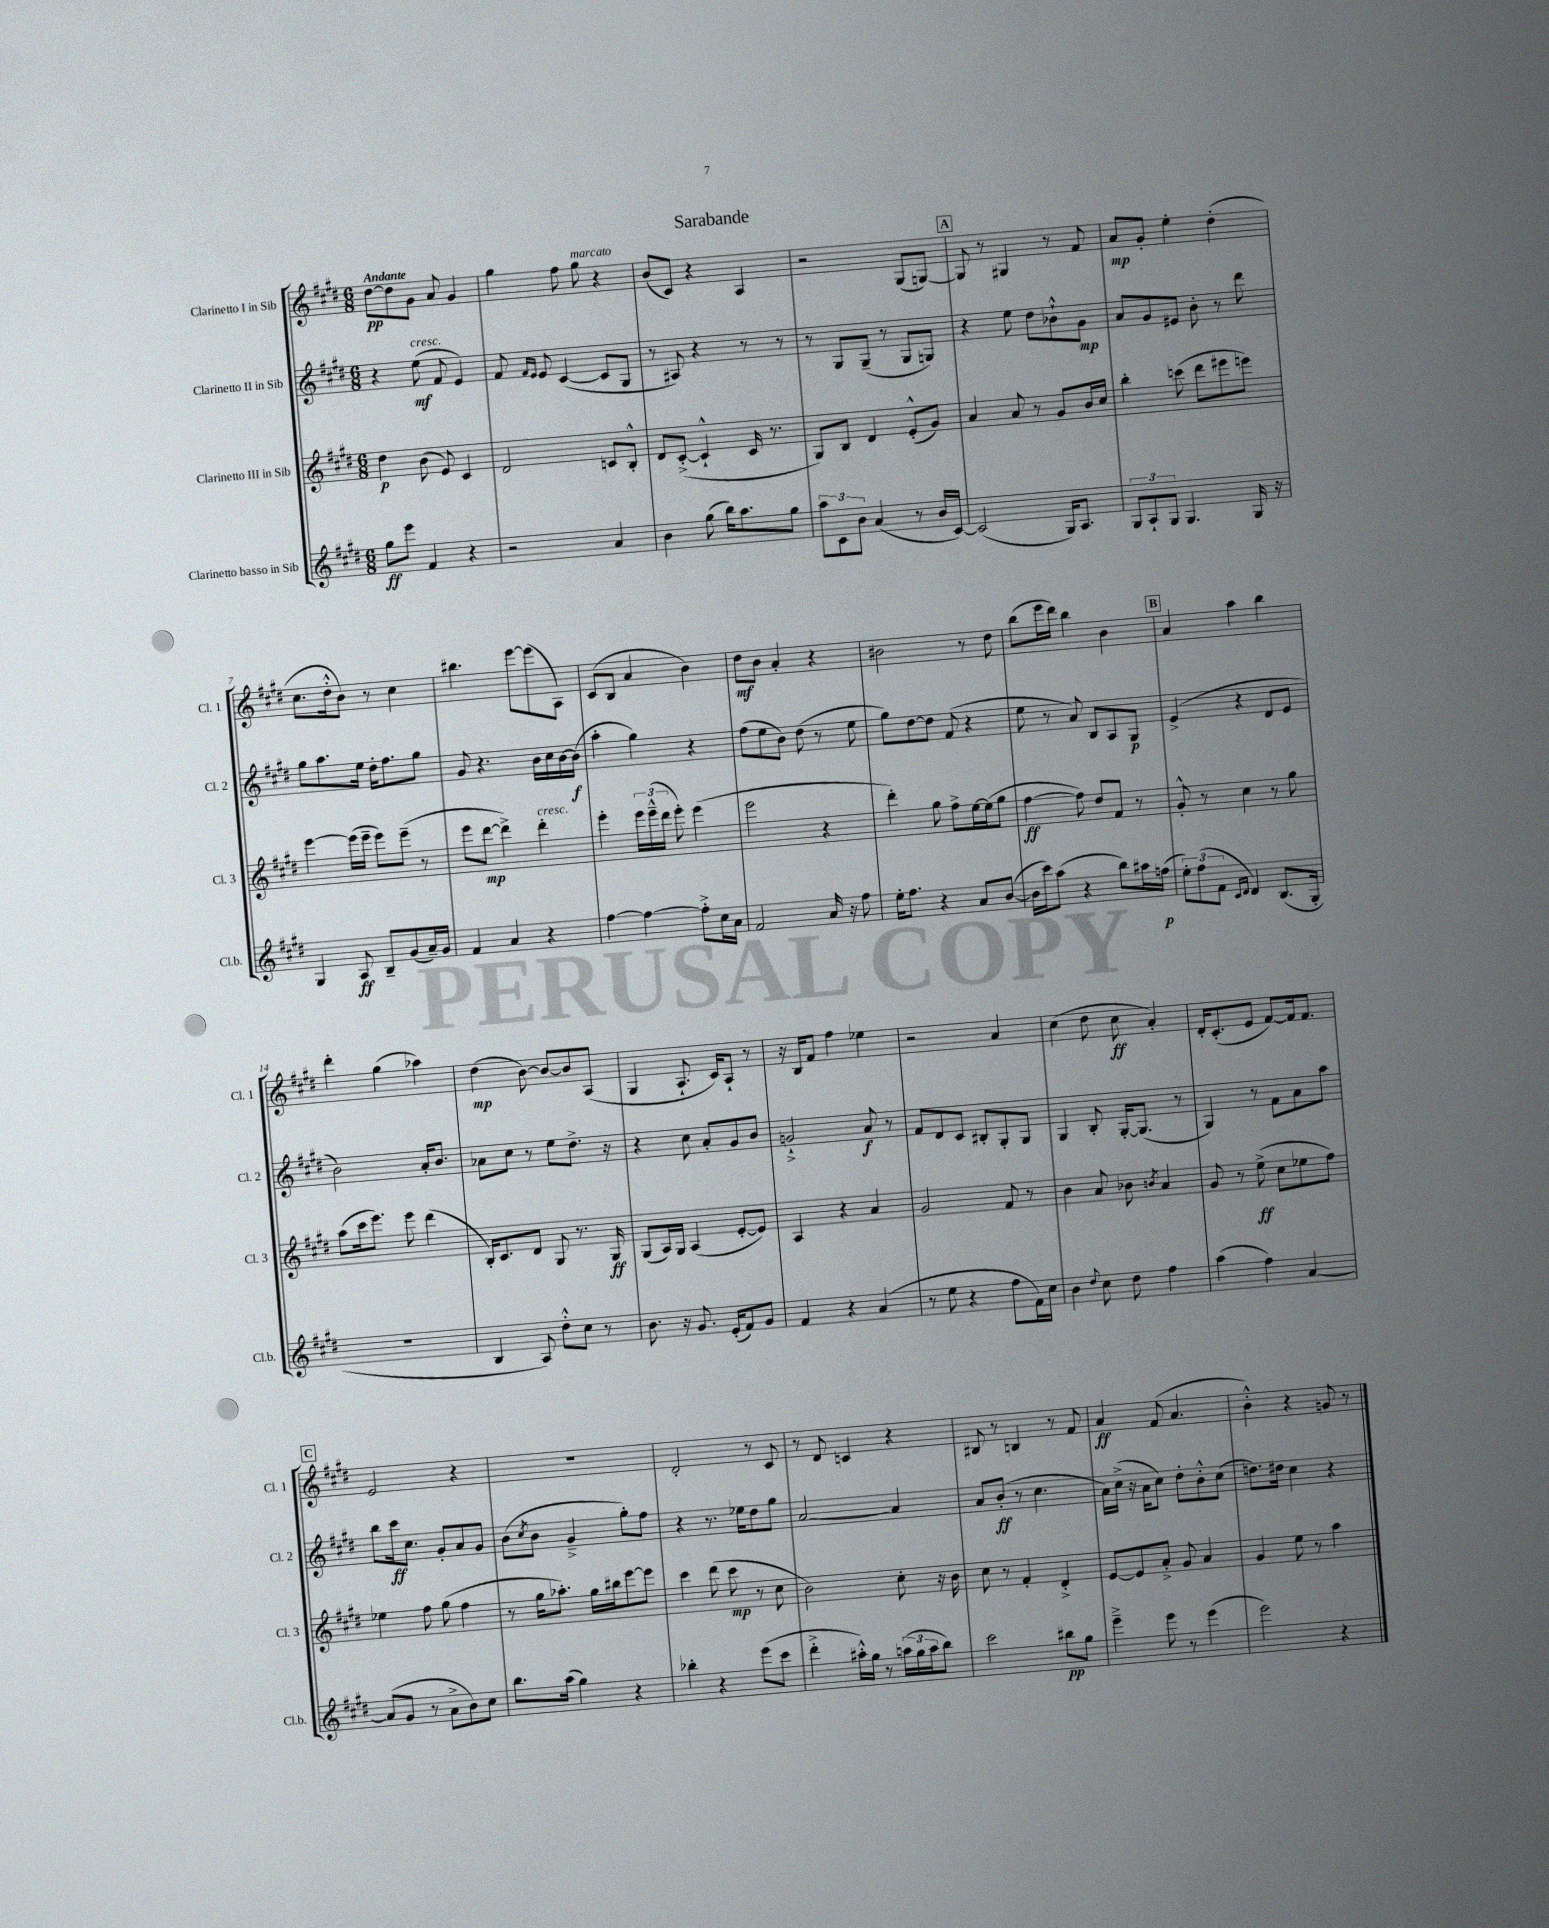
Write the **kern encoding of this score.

**kern	**kern	**kern	**kern
*staff4	*staff3	*staff2	*staff1
*clefG2	*clefG2	*clefG2	*clefG2
*k[f#c#g#d#]	*k[f#c#g#d#]	*k[f#c#g#d#]	*k[f#c#g#d#]
*M6/8	*M6/8	*M6/8	*M6/8
8gg#	4dd#	4r	[8dd#
8eee	.	.	8dd#]
4f#	(8b	(8ee	8g#
.	8e)	8f#	8a
4r	4c#	4e)	4g#
=	=	=	=
2r	2d#	8f#	4gg#
.	.	16qqf#	.
.	.	16qqe	.
.	.	8e	.
.	.	([4c#	8ff#
.	.	.	8gg#
4a	8c	8c#]	4r
.	8B'^^	8G#	.
=	=	=	=
4b	8d#	8r	(8b
.	([8c#'^	8A#)	8c#)
(8gg#	4c#`^^]	4r	4r
16bb)	.	.	.
8.aa	.	.	.
.	16c#	8r	4A
.	8.r	.	.
8gg#	.	8r	.
=	=	=	=
12aa	8G#)	8r	2r
12c#	.	.	.
.	8B	8G#	.
12b	.	.	.
(4a	4d#	(8G#~	.
.	.	8r	.
8r	(8e'^^	8G#	(8G#
16b	8g#)	8G)	[8G)
[16c#)	.	.	.
=	=	=	=
(2c#]	4a	4r	8G]
.	.	.	8r
.	8a	8ee	4G#
.	8r	8dd#	.
16G#)	8g#	8b-`^^	8r
8.A	.	.	.
.	16b	8g#	8f#
.	16cc#	.	.
=	=	=	=
12G#	4bb'	8a	8a
12A`	.	.	.
.	.	8g#	8g#'
12G#	.	.	.
4.G#	(8ccc	8e#	4ee'
.	8ddd#	8b'	.
.	8eee#	8r	(4dd#'
16G#	8eee)	8ddd#	.
16r	.	.	.
=	=	=	=
4G#	[4eee	8gg#	8.cc#
.	.	8.aa	.
.	.	.	16dd#'^^
8A	(16eee]	.	8b)
.	16eee~	16ee	.
8B~	8eee)	16dd#'	8r
.	.	8.ff#	.
(8g#	(8eee~	.	4cc#
16a~)	8r	8gg#	.
16g#	.	.	.
=	=	=	=
4f#	8eee	8g#	4.bb#
.	[8ddd#	4.r	.
4a	4ddd#^])	.	.
.	.	.	[8eee
4r	4ddd#'	16b	(8eee]
.	.	16cc#	.
.	.	[16b	8A)
.	.	(16b]	.
=	=	=	=
[4ff#	4eee'	4aa'	(8c#
.	.	.	8B
4ff#_	24eee	4gg#)	4a
.	(24eee~^^	.	.
.	24ddd#	.	.
.	8eee')	.	.
8ff#'^]	(4eee	4r	4b)
16cc#	.	.	.
16a	.	.	.
=	=	=	=
2f#	2eee	(8ff#	8dd#
.	.	8ee	8b
.	.	8b)	4a'
.	.	(8dd#	.
16a	4r	8r	4r
16r	.	.	.
8ff#	.	8ee	.
=	=	=	=
16ee'	4ddd#')	8gg#)	2b#
8.ff#	.	.	.
.	.	[8dd#	.
4r	8gg#	8dd#]	.
.	8ff#^	(8f#	.
8a	[16ee	4r	8r
.	(16ee]	.	.
([8b	8gg#	.	8dd#
=	=	=	=
16b]	[4ff#	8ee	(8bb
16ccc#)	.	.	.
(8aa	.	8r	16eee
.	.	.	16ddd#)
4r	8ff#])	8a)	4bb
.	8dd#	8B	.
8bb)	8f#	8A	4b
16aa#	8r	8G#	.
(16ff	.	.	.
=	=	=	=
12ee')	8g#'^^	(4e^	4a
(12ff#	.	.	.
.	8r	.	.
12f#	.	.	.
16qqc#	.	.	.
16qqd#	.	.	.
4d#)	4cc#	4r	4aa
(8.B	8r	8d#	4bb
.	8gg#	8e	.
16G#'	.	.	.
=	=	=	=
2.r	(8aa	2b)	4ddd#'
.	16ccc#	.	.
.	8.eee)	.	.
.	.	.	(4gg#
.	8eee	.	.
.	(4ddd#	16a'	4aa-)
.	.	8.b	.
=	=	=	=
4B	16B')	8a-	(4dd#
.	8.c#	.	.
.	.	8cc#	.
8A)	8d#	8r	[8b)
8dd#'^^	8G#	8ee	8b_
8cc#	8.r	8.dd#^	8b]
8r	.	.	(8A
.	16G#	16r	.
=	=	=	=
8.b	(8G#	4r	4G#
.	16A)	.	.
16r	16G#	.	.
8.g#	(4A	8cc#	8.A`
.	.	8a'	.
(16e'	.	.	16c#)
8f#)	[8e'	8g#	8A`
8g#	8e])	8b	8r
=	=	=	=
4f#	4A	2g`^	16r
.	.	.	16B
.	.	.	8f#
4r	4r	.	4ff#
(4a	4a	8a	4ee-
.	.	8r	.
=	=	=	=
8r	2g#	8f#	2r
8ee	.	8d#	.
4r	.	8c#	.
.	.	8B#'	.
8ff#	8f#	8G#'	4a
16f#)	8r	8G#	.
16cc#	.	.	.
=	=	=	=
4b	4b	4G#	(4cc#
8qqdd#	.	.	.
8cc#	8a	8B'	8dd#
8dd#	8b-	[16G#'	8cc#
.	.	(8.G#]	.
.	8qb	.	.
4ff#	4a	.	4a')
.	.	8r	.
=	=	=	=
(4aa	8g#	4G#)	16d#'
.	.	.	(8.c#'
.	8r	.	.
4ff#)	(8ee^	8r	8e
.	8cc#	8f#	[8f#)
[4a	8ee-	8a	16f#]
.	.	.	8.f#
.	8ff#)	8aa	.
=	=	=	=
(8a]	4ee-	8bb	2e
8g#	.	16ccc#	.
.	.	8.cc#	.
8r	8ff#	.	.
8a^	(8gg#	8g#'	.
8b)	4ff#	8a	4r
8cc#	.	8g#	.
=	=	=	=
8.bb	8r	(8b	2.r
.	.	8qcc#	.
.	16gg#	8b	.
(16aa	8.aa-')	.	.
4gg#)	.	4g#~^	.
.	16gg#	.	.
.	16bb#	.	.
4r	[8eee	8gg#')	.
.	8eee]	8ff#	.
=	=	=	=
4bb-'	4ccc#	4r	2d#'
4r	(8ddd#	8.r	.
.	8ccc#	.	.
.	.	16ee-	.
(8eee	8r	8dd#	8r
8ccc#	8cc#	8gg#	8c#
=	=	=	=
4ddd#'^	2b)	[2a	8r
.	.	.	8d#
16aa#'^^)	.	.	4c
16gg#	.	.	.
8r	.	.	.
(24aa	8cc#'	4a]	4r
24gg#	.	.	.
24aa	.	.	.
8bb)	16r	.	.
.	16b	.	.
=	=	=	=
2ccc#	8cc#	8a	8B#
.	8r	(8b'	8r
.	4f#'	8r	4B
.	.	4.cc#	.
8bb#	4d#'^	.	8r
8gg#	.	.	8f#
=	=	=	=
4eee~^	[8e	16a)	4a
.	.	(16cc#^	.
.	8e]	16r	.
.	.	16a	.
8eee	8a'^	8cc#)	(8f#
8r	8g#	8dd#'	4.a
(4eee	4a	8b'^^	.
.	.	(8cc#	.
=	=	=	=
2eee)	4g#	8.dd)	4b'^^)
.	.	16dd#	.
.	8ee	4cc#	4r
.	8r	.	.
4r	4aa	4r	8g
.	.	.	8r
==	==	==	==
*-	*-	*-	*-
